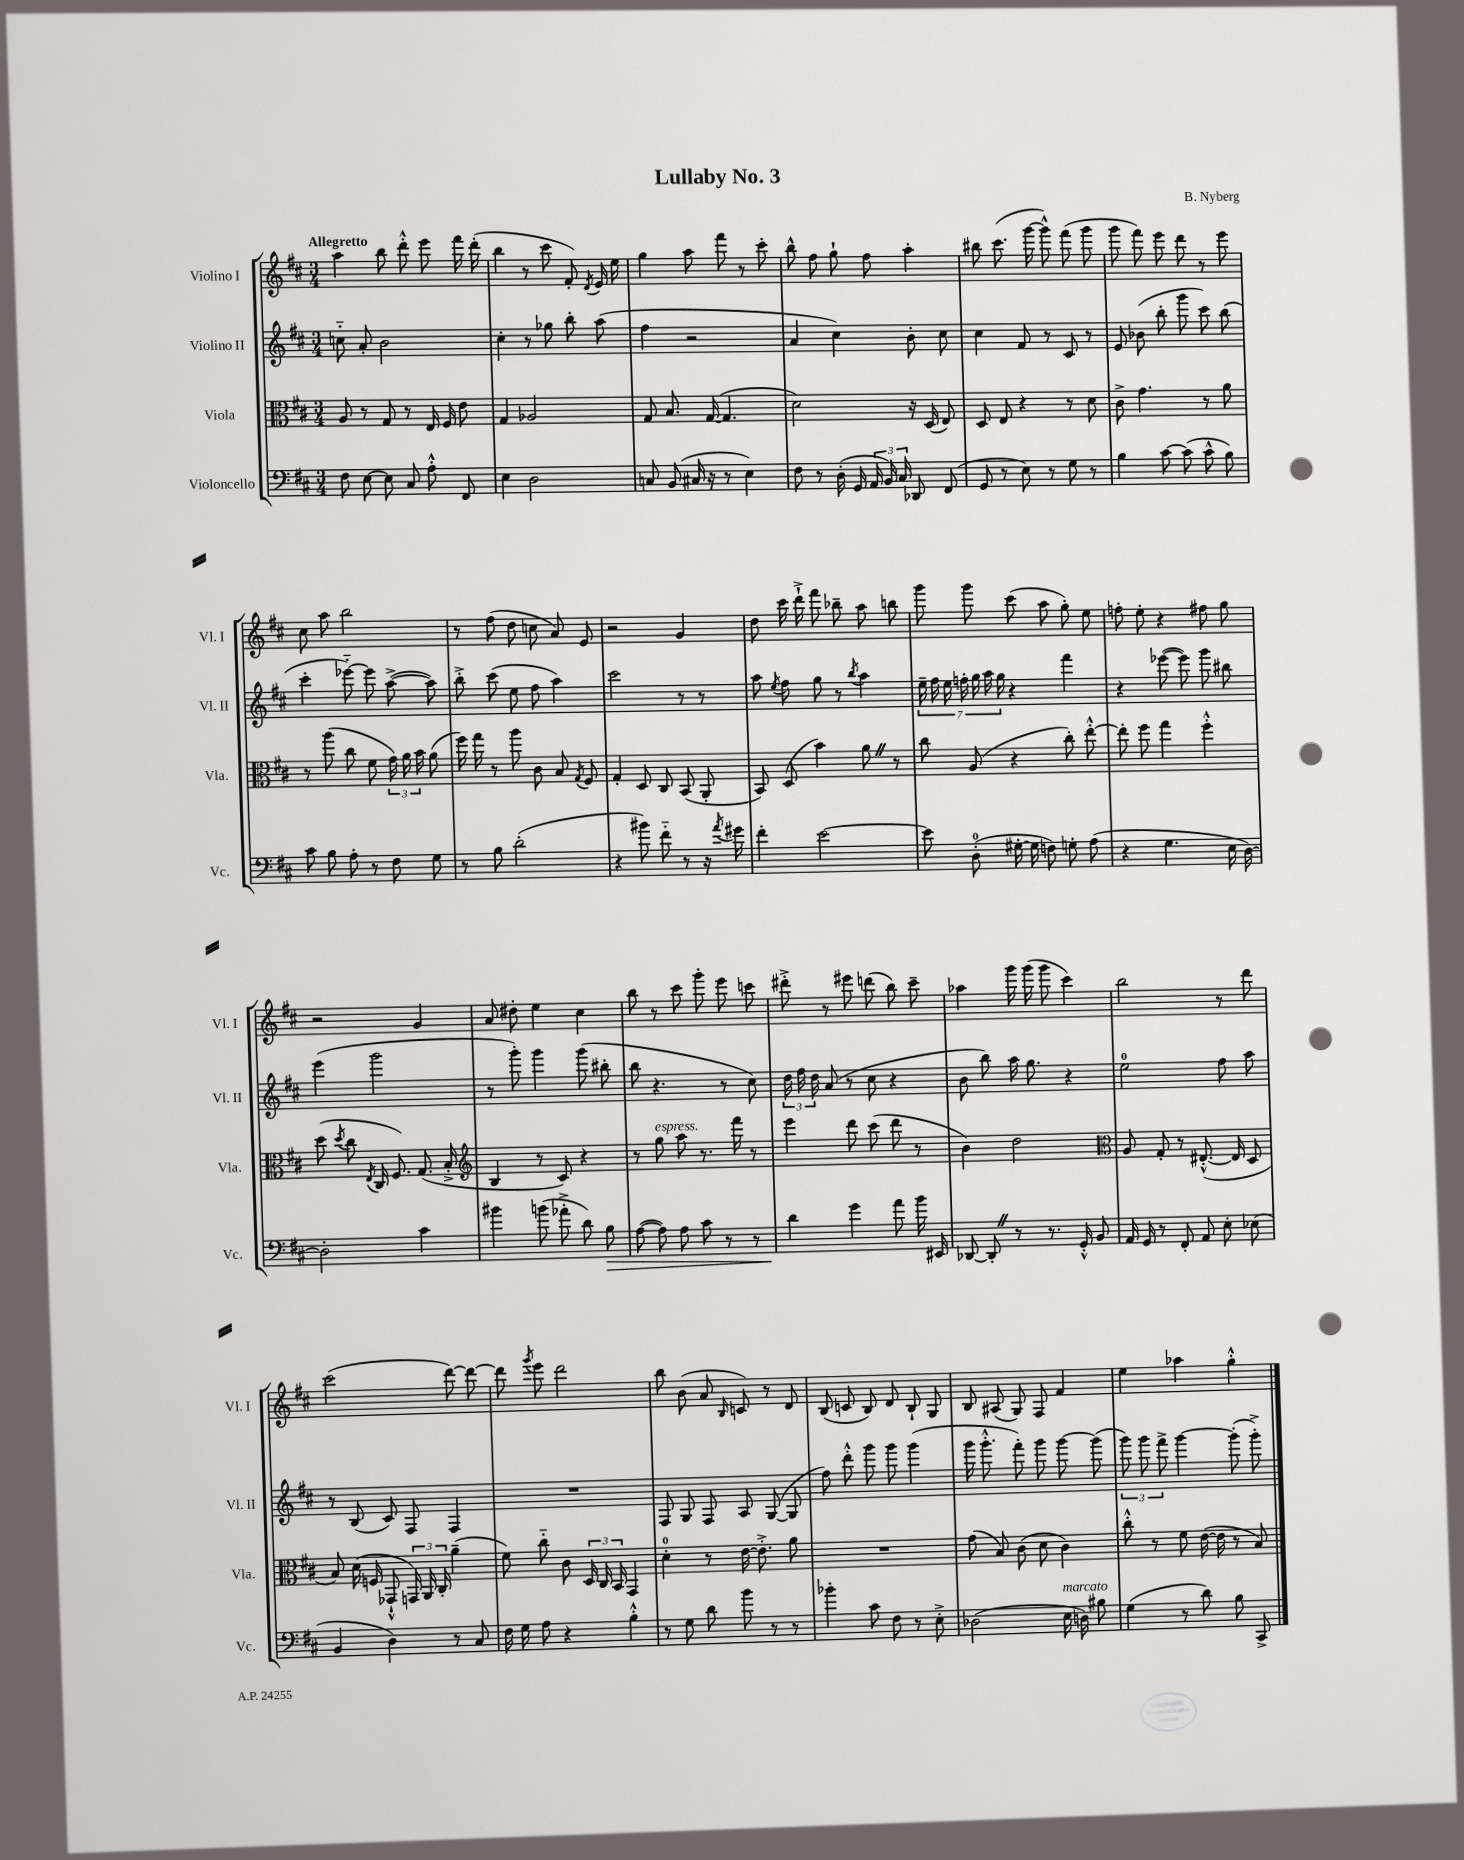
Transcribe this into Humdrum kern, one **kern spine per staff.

**kern	**dynam	**kern	**kern	**kern
*part4	*part4	*part3	*part2	*part1
*staff4	*staff4	*staff3	*staff2	*staff1
*I"Violoncello	*	*I"Viola	*I"Violino II	*I"Violino I
*I'Vc.	*	*I'Vla.	*I'Vl. II	*I'Vl. I
*clefF4	*	*clefC3	*clefG2	*clefG2
*k[f#c#]	*	*k[f#c#]	*k[f#c#]	*k[f#c#]
*M3/4	*	*M3/4	*M3/4	*M3/4
=1	=1	=1	=1	=1
!	!	!	!	!LO:TX:a:B:t=Allegretto
8F#\	.	8A/	8ccn\	4aa\
[8E\	.	8r	8a'/	.
8E\]	.	8G/	2b\	8bb\
8C#/	.	8r	.	8ddd'^^\
8A'^^\	.	16E/	.	8eee\
.	.	16F#/	.	.
8FF#/	.	8e\	.	16fff#\
.	.	.	.	(16ddd'\
=2	=2	=2	=2	=2
4E\	.	4G/	4cc#'\	4bb\
2D\	.	2A-X/	8r	8r
.	.	.	8gg-X\	8ccc#\
.	.	.	8bb'\	8f#'/)
.	.	.	.	8qd/
.	.	.	(8aa\	16e/
.	.	.	.	16ee\
=3	=3	=3	=3	=3
8Cn/	.	8G/	4ff#\	4gg\
(8BB/	.	8.B/	.	.
16C#X/	.	.	2r	8aa\
16r	.	([16G/	.	.
8r	.	4.G/]	.	8fff#\
4E\)	.	.	.	8r
.	.	.	.	8ccc#'\
=4	=4	=4	=4	=4
8F#\	.	2d\)	4a/	8bb^^\
8r	.	.	.	8ff#\
(16D'\	.	.	4cc#\)	8gg`\
16GG/	.	.	.	.
24AA/	.	.	.	8ff#\
24BB/)	.	.	.	.
24C#/	.	.	.	.
8DD-X/	.	16r	8b'\	4aa'\
.	.	(16D/	.	.
(8FF#/	.	8E/)	8cc#\	.
=5	=5	=5	=5	=5
8GG/	.	8D/	4cc#\	8bb#X\
8r	.	8E/	.	(8.ccc#\
8E\)	.	4r	8f#/	.
.	.	.	.	[16ggg\
8r	.	.	8r	8ggg^^\])
8G\	.	8r	8c#/	(8fff#\
8r	.	8d\	8r	8ggg\
=6	=6	=6	=6	=6
4B\	.	8c#^\	8e/	8ggg\
.	.	4.g\	(8b-X\	8fff#\)
[8c#\	.	.	8bb'\	8eee\
(8c#\]	.	.	8ggg\	8ddd\
8c#^^\	.	8r	8ccc#\)	8r
8B\)	.	8a\	(8bb\	8eee\
!!LO:LB:g=z
=7	=7	=7	=7	=7
8c#\	.	8r	4ccc#'\	8cc#\
8B\	.	(8aa\	.	8aa\
8A'\	.	8cc#\	[8eee-X\)	2bb\
8r	.	8f#\	8eee-\]	.
8F#\	.	24g\)	([8aa^\	.
.	.	24a\	.	.
.	.	24b\	.	.
8G\	.	(8a\	8aa\])	.
=8	=8	=8	=8	=8
8r	.	16ff#\)	8bb'^\	8r
.	.	16gg\	.	.
8B\	.	8r	(8ccc#\	(8ff#\
(2d'\	.	8aa\	8ee\	8dd\
.	.	8c#\	8ff#\	8ccn\
.	.	8B/	4aa\)	8a/)
.	.	8qG/	.	.
.	.	8F#/	.	8e/
=9	=9	=9	=9	=9
4r	.	4G'/	2ccc#\	2r
8b#X\)	.	8D/	.	.
8f#\	.	8C#/	.	.
8r	.	(8BB/	8r	4g/
16r	.	8AA'/	8r	.
8qa/	.	.	.	.
16g#X\	.	.	.	.
=10	=10	=10	=10	=10
4f#'\	.	8BB/)	8aa\	8dd\
.	.	.	8qee/	.
.	.	(8D/	8ff#\	16ccc#\
.	.	.	.	16ddd`^\
[2e\	.	4b\)	8gg\	8fff#\
.	.	.	8r	8bb-X~\
.	.	.	8qbb/	.
.	.	8aZ\	4aa\	8aa\
.	.	8r	.	8bbn\
=11	=11	=11	=11	=11
8e\]	.	8cc#\	28ee~\	8ggg\
.	.	.	28ff#\	.
.	.	.	28ee\	.
.	.	.	28ffn'\	.
(8D'\	.	(8A/	.	8ggg\
.	.	.	28gg\	.
.	.	.	28aa\	.
.	.	.	28gg\	.
[16G#X'\	.	4r	4r	(8ccc#\
16G#\]	.	.	.	.
8Fn\)	.	.	.	8aa\
8Gn'\	.	8cc#'\)	4fff#\	8gg'\)
(8A\	.	[8ee'^^\	.	8ee\
=12	=12	=12	=12	=12
4r	.	8ee'\]	4r	8ffn'\
.	.	8ff#\	.	8ee'\
4.G\	.	4gg\	([8eee-X\	4r
.	.	.	8eee-\])	.
.	.	4ff#'^^\	8ggg\	8ff#X\
16E\	.	.	8bb#X\	8gg\
[16D\)	.	.	.	.
!!LO:LB:g=z
=13	=13	=13	=13	=13
2D'\]	.	(8dd\	(4eee\	2r
.	.	8qdd/	.	.
.	.	8cc#\	.	.
.	.	8qE/	.	.
.	.	16C#/	2ggg\	.
.	.	8.F#/)	.	.
4c#\	.	(8.G/	.	4g/
.	.	16B'^/	.	.
=14	=14	=14	=14	=14
*	*	*clefG2	*	*
4b#X\	.	4B/	8r	8a/
.	.	.	8ggg'\)	8dd#X'\
(8bn\	.	8r	4ggg\	4ee\
8a-X'^\	.	8c#/)	.	.
8d\)	.	4r	(8ggg\	4cc#\
!	!LO:HP:b	!	!	!
8B\	>	.	8bb#X'\	.
=15	=15	=15	=15	=15
([8A\	.	8r	8bb\	8bb\
!	!	!LO:TX:a:i:t=espress.	!	!
8A\])	.	8gg\	4.r	8r
8A\	.	8aa\	.	8ccc#\
8c#\	.	8.r	.	8ggg'\
8r	.	.	8r	8eee\
.	.	16fff#\	.	.
8r	.	8r	8cc#\)	8cccn\
=16	=16	=16	=16	=16
4d\	.	4eee\	24dd\	8ddd#X'^\
.	.	.	24ff#\	.
.	.	.	24dd\	.
.	.	.	(8a/	8r
4g\	]	8ddd\	8r	8eee#X\
.	.	(8ccc#\	8cc#\	(8dddn\
8a\	.	8ddd\	4r	8bb\)
16b\	.	8r	.	8ccc#~\
16EE#X/	.	.	.	.
=17	=17	=17	=17	=17
[8DD-X/	.	4b\)	8b\	4aa-X\
8DD-'Z/]	.	.	8bb\)	.
8r	.	2dd\	16aa\	16ggg\
.	.	.	8.gg\	(16ggg\
8.r	.	.	.	8ggg\
.	.	.	4r	4ccc#\)
16GG'^^/	.	.	.	.
8BB/	.	.	.	.
=18	=18	=18	=18	=18
*	*	*clefC3	*	*
16AA/	.	8A/	2ee\	2bb\
16GG/	.	.	.	.
8r	.	8G'/	.	.
8FF#'/	.	8r	.	.
8AA/	.	([8.E#X'^^/	.	.
8E'\	.	.	8ff#\	8r
.	.	16E#/]	.	.
(8E-X\	.	8D/	8aa\	8ddd\
!!LO:LB:g=z
=19	=19	=19	=19	=19
4BB/	.	8B/)	8r	(2ccc#\
.	.	(16d\	(8B/	.
.	.	16Fn/	.	.
4D\)	.	8GG-X`^^/	8c#/)	.
.	.	24GGn/)	8F#/	.
.	.	24AA/	.	.
.	.	24C#'/	.	.
8r	.	(4a~\	4F#/	[8ddd\)
8C#/	.	.	.	8ddd\_
=20	=20	=20	=20	=20
16F#\	.	8f#\)	2.r	8ddd\]
16G\	.	.	.	.
.	.	.	.	8qggg/
8A\	.	8cc#\	.	8eee\
4r	.	8c#\	.	2ddd\
.	.	24D/	.	.
.	.	24C#/	.	.
.	.	24BB/	.	.
4B'^^\	.	4GG/	.	.
=21	=21	=21	=21	=21
8r	.	4d'\	8F#/	8bb\
8G\	.	.	8G/	(8b\
8d\	.	8r	8F#/	8a/
.	.	.	.	16qqB/
8b\	.	[16e\	8A/	8cn/)
.	.	8.e'^\]	.	.
8r	.	.	([8G/	8r
8r	.	8a\	8G/]	8d/
=22	=22	=22	=22	=22
4b-X'\	.	2.r	8ff#\)	(8B/
.	.	.	8ddd'^^\	8cn/
8c#\	.	.	8ggg\	8B/)
8F#\	.	.	8ggg\	8d/
8r	.	.	(4ggg\	8B`/
8E'^\	.	.	.	8G/
=23	=23	=23	=23	=23
(2D-X\	.	(8g\	16ggg\	8B/
.	.	.	8.ggg'^^\	.
.	.	8B/)	.	(8A#X/
.	.	(8c#\	8fff#'\)	8G/)
.	.	8d\	8ggg\	8F#/
!LO:TX:a:i:t=marcato	!	!	!	!
16E\	.	4c#\)	[8ggg\	4f#/
16Dn\)	.	.	.	.
8B#X\	.	.	(8ggg\]	.
=24	=24	=24	=24	=24
(4G\	.	8cc#'^^\	12ggg\)	4ee\
.	.	.	12ggg\	.
.	.	8r	.	.
.	.	.	12fff#^\	.
8r	.	8f#\	[4ggg\	4aa-X\
8d\)	.	([16e\	.	.
.	.	16e\]	.	.
8B\	.	8r	(8ggg'\]	4gg'^^\
8CC#^/	.	8B/)	8ggg'^\)	.
==	==	==	==	==
*-	*-	*-	*-	*-
